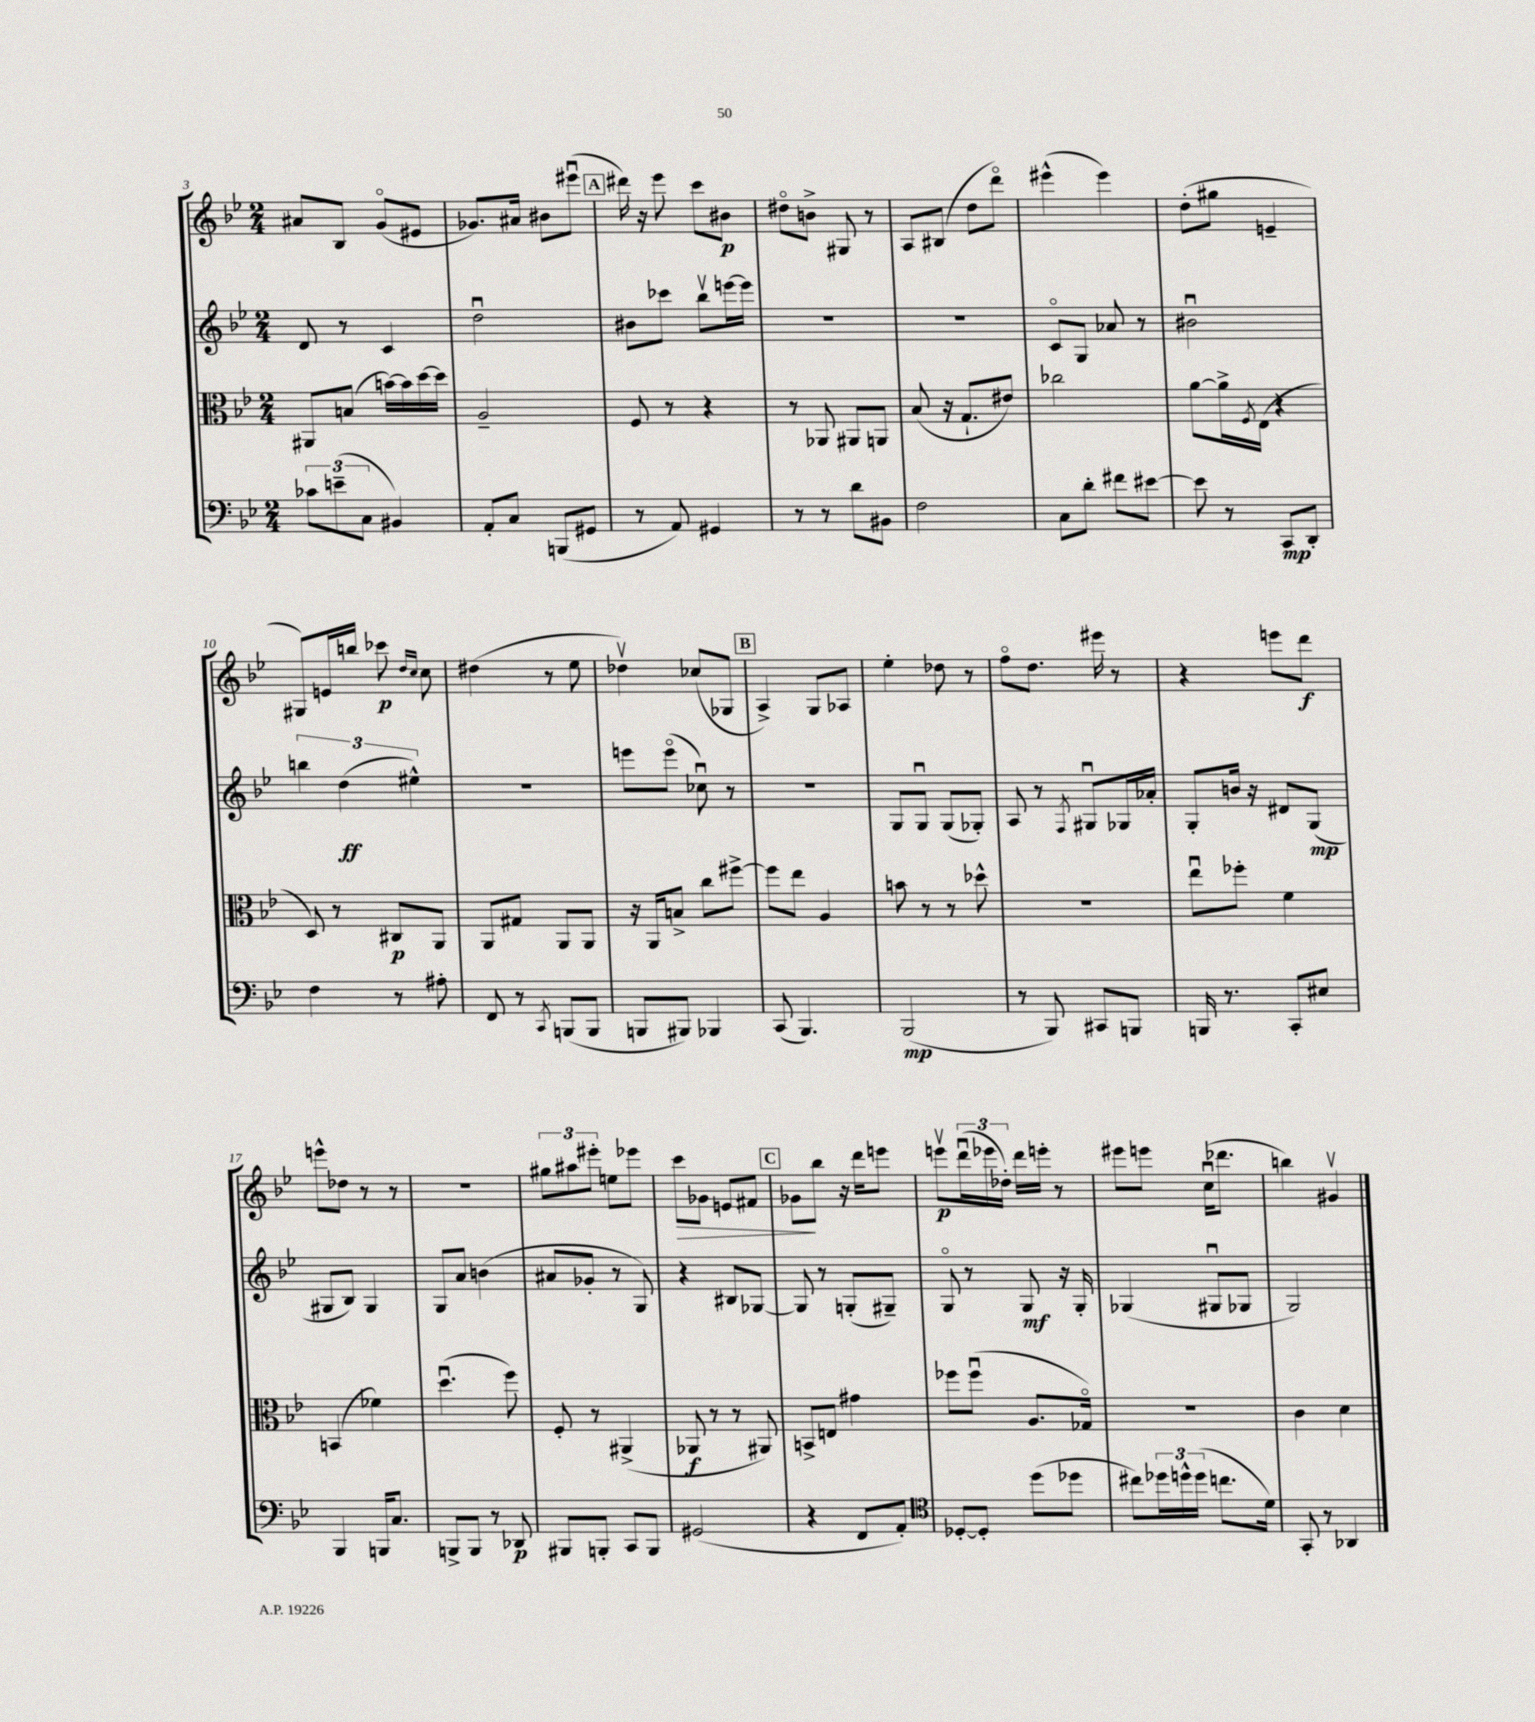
<<
\new StaffGroup <<
\new Staff = "s0" {
    \clef treble \key bes \major \numericTimeSignature \time 2/4
    ais'8 bes8 g'8\flageolet( eis'8 |
    ges'8.) ais'16 bis'8 eis'''8\downbow( |
    \mark \markup { \box "A" } dis'''16) r16 ees'''8 c'''8 bis'8\p |
    dis''8\flageolet b'8-> gis8 r8 |
    a8 bis8( d''8 d'''8\flageolet) |
    eis'''4-^( eis'''4) |
    d''8-.( gis''8 e'4-- |
    gis8) e'16 b''16 ces'''8\p \grace { d''16 c''16 } c''8 |
    dis''4( r8 ees''8 |
    des''4\upbow) ces''8( ges8 |
    \mark \markup { \box "B" } a4->) g8 aes8 |
    ees''4-. des''8 r8 |
    f''8\flageolet d''8. eis'''16 r8 |
    r4 e'''8 d'''8\f |
    e'''8-^ des''8 r8 r8 |
    R2 |
    \tuplet 3/2 { gis''8 ais''8 eis'''8-. } e''8 ees'''8 |
    c'''8\> ges'8 e'8 fis'8 |
    \mark \markup { \box "C" } ges'8\! bes''8 r16 d'''16 e'''8 |
    e'''8\upbow\p \tuplet 3/2 { d'''16\downbow( ees'''16 des''16-.) } d'''16 e'''16-. r8 |
    eis'''8 e'''8 c''16\downbow( des'''8. |
    b''4) gis'4\upbow \bar "|." |
}
\new Staff = "s1" {
    \clef treble \key bes \major \numericTimeSignature \time 2/4
    d'8 r8 c'4 |
    d''2\downbow |
    \mark \markup { \box "A" } bis'8 ces'''8 bes''8\upbow e'''16~ e'''16 |
    R2 |
    r2 |
    c'8\flageolet g8 aes'8 r8 |
    bis'2\downbow |
    \tuplet 3/2 { b''4 d''4\ff( eis''4-^) } |
    r2 |
    e'''8 e'''8\flageolet( ces''8\downbow) r8 |
    \mark \markup { \box "B" } r2 |
    g8 g8\downbow g8( ges8-.) |
    a8 r8 \acciaccatura { f8 } gis8\downbow ges16 aes'16-. |
    g8-. b'16 r16 dis'8 g8\mp( |
    gis8 bes8) gis4 |
    g8 a'8 b'4( |
    ais'8 ges'8-. r8 g8) |
    r4 bis8 ges8~ |
    \mark \markup { \box "C" } ges8 r8 g8-.( gis8--) |
    g8\flageolet r8 g8\mf r16 g16-. |
    ges4( gis8\downbow ges8 |
    g2) \bar "|." |
}
\new Staff = "s2" {
    \clef alto \key bes \major \numericTimeSignature \time 2/4
    ais,8 b8( b'16~) b'16 d''16~ d''16 |
    a2-- |
    \mark \markup { \box "A" } f8 r8 r4 |
    r8 aes,8 ais,8 a,8 |
    bes8( r16 g8.-! eis'8) |
    ces''2 |
    a'8~ a'16-> \acciaccatura { f8 } ees16( r4 |
    d8) r8 cis8\p a,8 |
    a,8 gis8 a,8 a,8 |
    r16 a,16 b8-> c''8 fis''8~-> |
    \mark \markup { \box "B" } fis''8 ees''8 a4 |
    b'8 r8 r8 des''8-^ |
    R2 |
    ees''8\downbow fes''8-. f'4 |
    b,4( fes'4) |
    d''4.\downbow( f''8) |
    f8-. r8 ais,4->( |
    aes,8\f r8 r8 ais,8) |
    \mark \markup { \box "C" } b,8-> e8 gis'4 |
    fes''8 fes''8\downbow( a8. ges16\flageolet) |
    R2 |
    c'4 d'4 \bar "|." |
}
\new Staff = "s3" {
    \clef bass \key bes \major \numericTimeSignature \time 2/4
    \tuplet 3/2 { ces'8 e'8--( c8 } bis,4) |
    a,8-. c8 b,,8( gis,8 |
    \mark \markup { \box "A" } r8 a,8) gis,4 |
    r8 r8 d'8 bis,8 |
    f2 |
    c8 d'8-. fis'8 eis'8~ |
    eis'8 r8 c,8\mp d,8-. |
    f4 r8 ais8-. |
    f,8 r8 \acciaccatura { c,8 } b,,8( b,,8 |
    b,,8 bis,,8) bes,,4 |
    \mark \markup { \box "B" } c,8( bes,,4.) |
    bes,,2\mp( |
    r8 bes,,8) cis,8 b,,8 |
    b,,16 r8. c,8-. eis8 |
    bes,,4 b,,16 c8. |
    b,,8-> b,,8 r8 des,8\p |
    bis,,8 b,,8-. c,8 b,,8 |
    gis,2( |
    \mark \markup { \box "C" } r4 f,8 a,8-.) |
    \clef tenor des8~-. des8-. d''8( des''8 |
    cis''8) \tuplet 3/2 { des''16 d''16-^ d''16( } c''8. d'16) |
    g,8-. r8 aes,4 \bar "|." |
}
>>
>>
\layout { \context { \Score currentBarNumber = #3 } }
